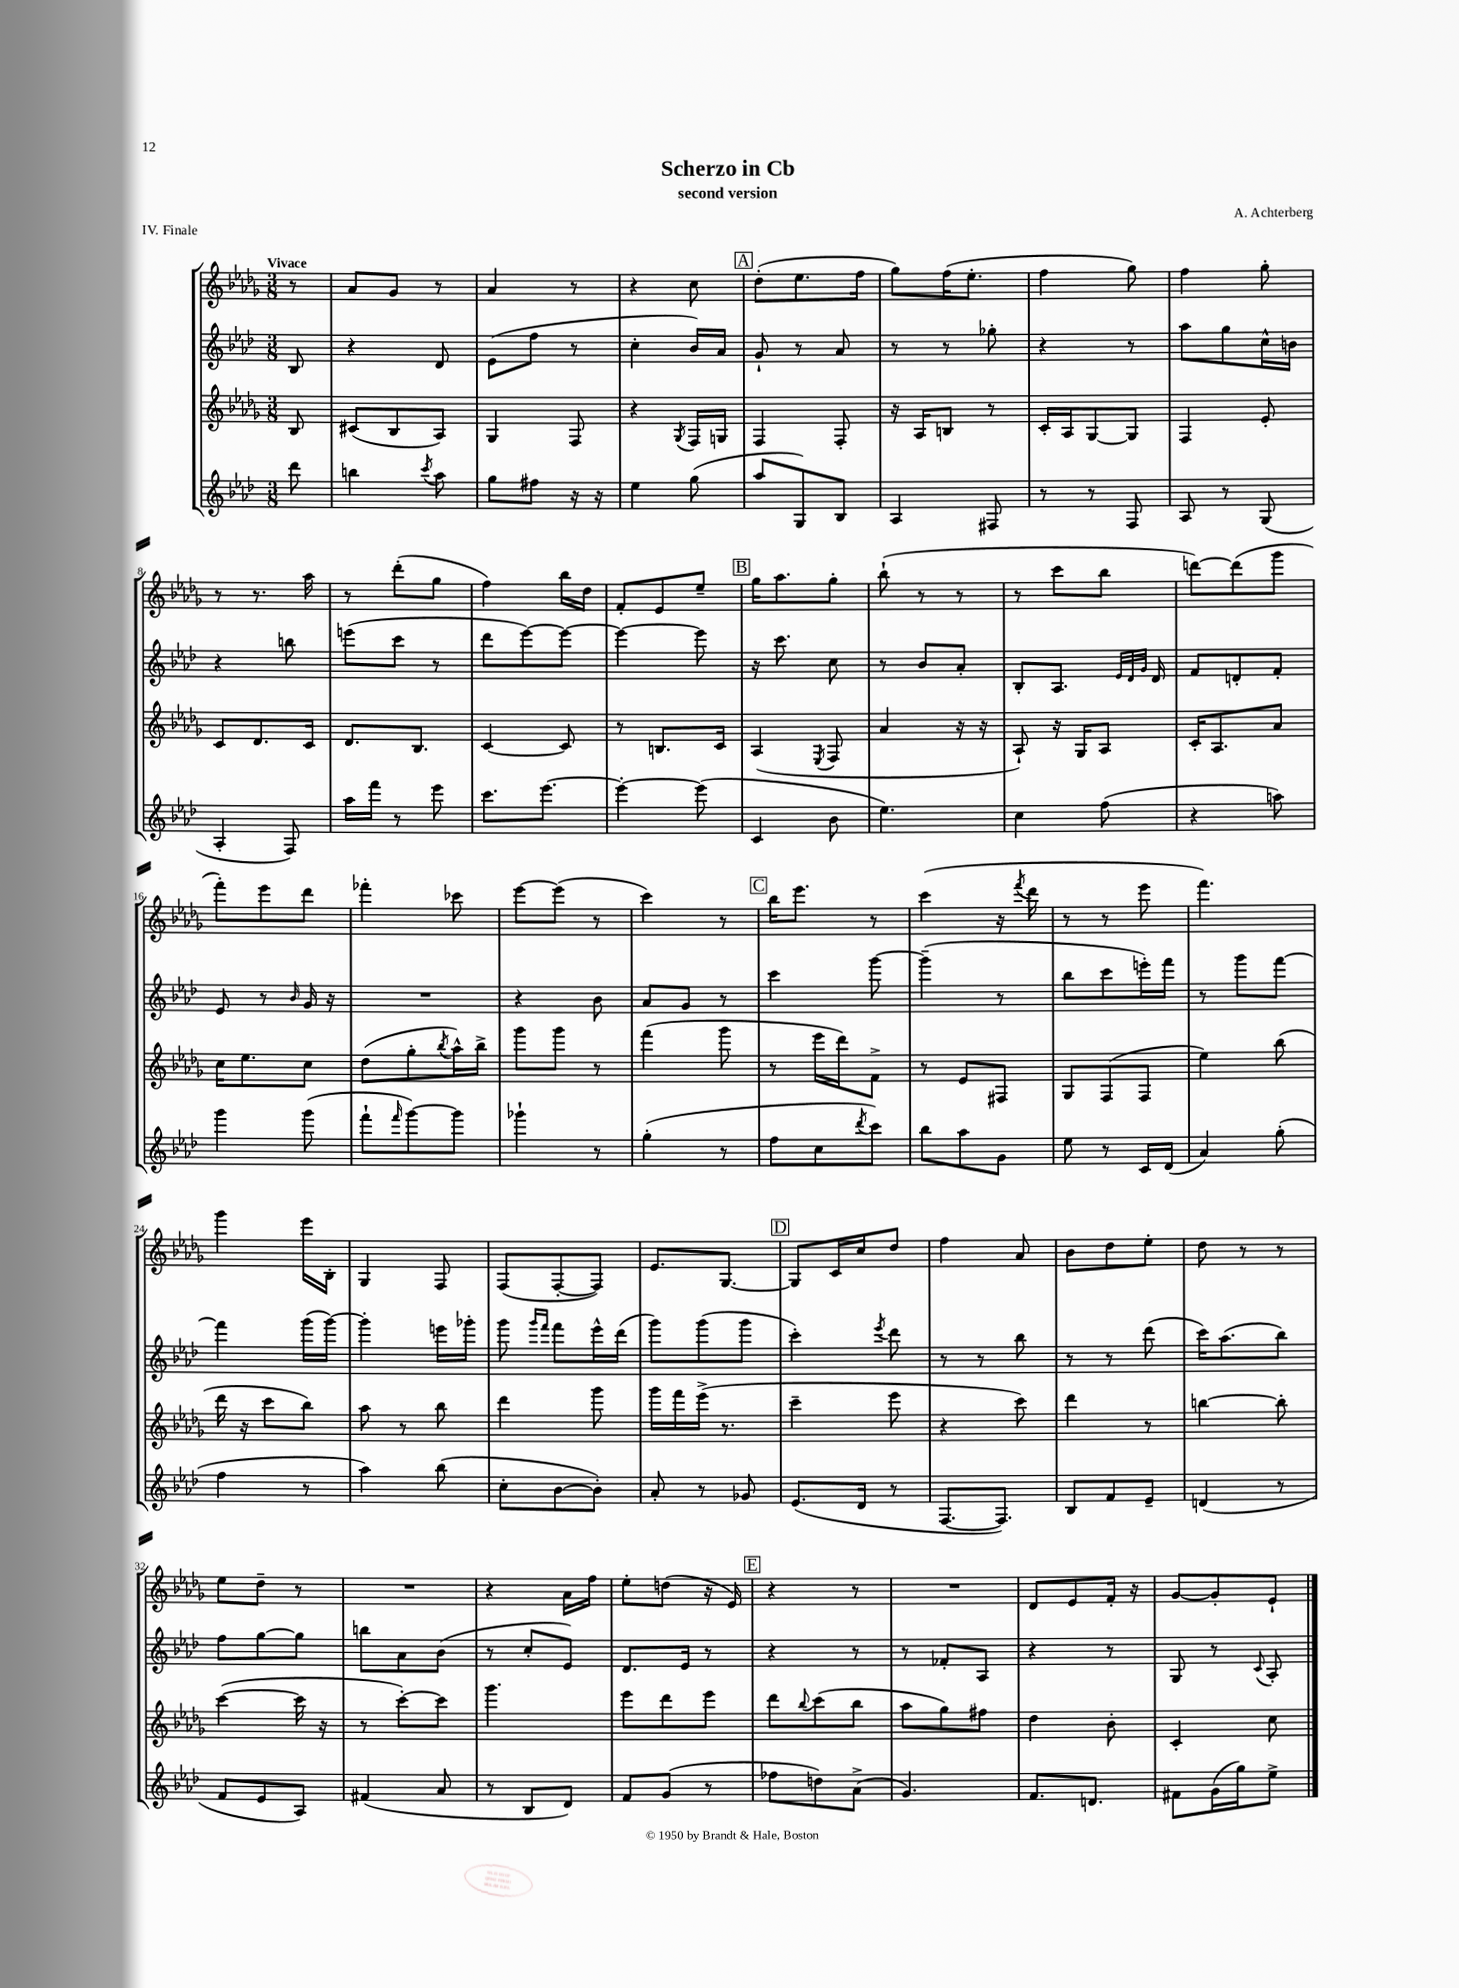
\header { title = "Scherzo in Cb" composer = "A. Achterberg" subtitle = "second version" piece = "IV. Finale" }
<<
\new StaffGroup <<
\new Staff = "s0" {
    \clef treble \key des \major \numericTimeSignature \time 3/8 \partial 8 \tempo "Vivace"
    r8 |
    aes'8 ges'8 r8 |
    aes'4 r8 |
    r4 c''8 |
    \mark \markup { \box "A" } des''8-.( ees''8. f''16 |
    ges''8) f''16( ees''8.-. |
    f''4 ges''8) |
    f''4 ges''8-. |
    r8 r8. aes''16 |
    r8 des'''8-.( ges''8 |
    f''4) bes''16 des''16 |
    f'8-. ees'8 ees''8-- |
    \mark \markup { \box "B" } ges''16 aes''8. ges''8-. |
    bes''8-!( r8 r8 |
    r8 c'''8 bes''8 |
    d'''8~) d'''8( ges'''8 |
    f'''8-.) ees'''8 des'''8 |
    fes'''4-. ces'''8 |
    ees'''8~ ees'''8( r8 |
    c'''4) r8 |
    \mark \markup { \box "C" } bes''16 ees'''8. r8 |
    c'''4( r16 \acciaccatura { f'''8 } des'''16 |
    r8 r8 ees'''8 |
    f'''4.) |
    ges'''4 ees'''16 bes16-. |
    ges4 f8 |
    f8( f8~-. f8) |
    ees'8. ges8.~ |
    \mark \markup { \box "D" } ges8 c'16 c''16 des''8 |
    f''4 aes'8 |
    bes'8 des''8 ees''8-. |
    des''8 r8 r8 |
    ees''8 des''8-- r8 |
    R4. |
    r4 aes'16 f''16 |
    ees''8-. d''8( r16 ees'16) |
    \mark \markup { \box "E" } r4 r8 |
    R4. |
    des'8 ees'8 f'16-. r16 |
    ges'8~ ges'8-. ees'8-! \bar "|." |
}
\new Staff = "s1" {
    \clef treble \key aes \major \numericTimeSignature \time 3/8 \partial 8
    bes8 |
    r4 des'8 |
    ees'8( f''8 r8 |
    c''4-. bes'16) aes'16 |
    \mark \markup { \box "A" } g'8-! r8 aes'8 |
    r8 r8 ges''8-. |
    r4 r8 |
    aes''8 g''8 c''16-^ b'16 |
    r4 b''8 |
    e'''8( c'''8 r8 |
    des'''8 ees'''8~) ees'''8~ |
    ees'''4~ ees'''8 |
    \mark \markup { \box "B" } r16 c'''8. c''8 |
    r8 bes'8 aes'8-. |
    bes8-. aes8. \grace { ees'32 des'32 g'32 } des'16 |
    f'8 d'8-. f'8-. |
    ees'8 r8 \grace { bes'16 } g'16 r16 |
    R4. |
    r4 bes'8 |
    aes'8 g'8 r8 |
    \mark \markup { \box "C" } c'''4 g'''8~ |
    g'''4--( r8 |
    bes''8 c'''8 e'''16-.) f'''16 |
    r8 g'''8 f'''8~ |
    f'''4 g'''16( g'''16~) |
    g'''4-. e'''16 ges'''16-. |
    g'''8 \grace { g'''16 f'''16 } f'''8 ees'''16-^ des'''16( |
    g'''8) g'''8( g'''8 |
    \mark \markup { \box "D" } c'''4-.) \acciaccatura { ees'''8 } des'''8 |
    r8 r8 bes''8 |
    r8 r8 des'''8( |
    c'''16) aes''8.( bes''8) |
    f''8 g''8~ g''8 |
    b''8 aes'8 bes'8( |
    r8 c''8-. ees'8) |
    des'8. ees'16 r8 |
    \mark \markup { \box "E" } r4 r8 |
    r8 fes'8-. aes8 |
    r4 r8 |
    g8 r8 \appoggiatura { c'8 } aes8-. \bar "|." |
}
\new Staff = "s2" {
    \clef treble \key des \major \numericTimeSignature \time 3/8 \partial 8
    bes8 |
    cis'8( bes8 aes8) |
    ges4 f8 |
    r4 \acciaccatura { ges8 } f16 g16 |
    \mark \markup { \box "A" } f4 f8-. |
    r16 aes16 b8 r8 |
    c'16-. aes16 ges8~ ges8 |
    f4 ees'8-. |
    c'8 des'8. c'16 |
    des'8. bes8. |
    c'4~ c'8 |
    r8 b8. c'16 |
    \mark \markup { \box "B" } aes4( \acciaccatura { ees8 } f8 |
    aes'4 r16 r16 |
    aes8-!) r16 ges16 aes8 |
    c'16-. aes8. aes'8 |
    c''16 ees''8. c''8 |
    des''8( ges''8-. \acciaccatura { bes''8 } aes''16-^) bes''16-> |
    ges'''8 ges'''8 r8 |
    f'''4( ges'''8 |
    \mark \markup { \box "C" } r8 ees'''16 des'''16) f'8-> |
    r8 ees'8 fis8 |
    ges8 f8( f8 |
    ees''4) bes''8( |
    des'''16 r16 c'''8 bes''8) |
    aes''8 r8 bes''8 |
    des'''4 ges'''8 |
    ges'''16 f'''16 ees'''16->( r8. |
    \mark \markup { \box "D" } c'''4-- ees'''8 |
    r4 c'''8) |
    des'''4 r8 |
    b''4~ b''8-. |
    c'''4~( c'''16 r16 |
    r8 c'''8~-.) c'''8 |
    ges'''4. |
    ees'''8 des'''8 ees'''8 |
    \mark \markup { \box "E" } des'''8 \appoggiatura { bes''8 } c'''8( bes''8 |
    aes''8 ges''8) fis''8 |
    des''4 bes'8-. |
    c'4-. c''8 \bar "|." |
}
\new Staff = "s3" {
    \clef treble \key aes \major \numericTimeSignature \time 3/8 \partial 8
    des'''8 |
    b''4 \acciaccatura { c'''8 } aes''8 |
    g''8 fis''8 r16 r16 |
    ees''4 g''8( |
    \mark \markup { \box "A" } aes''8 g8) bes8 |
    aes4 fis8 |
    r8 r8 f8 |
    aes8 r8 g8( |
    aes4-. f8) |
    aes''16 f'''16 r8 ees'''8 |
    c'''8. ees'''8.~ |
    ees'''4~-. ees'''8( |
    \mark \markup { \box "B" } c'4 bes'8 |
    ees''4.) |
    c''4 f''8( |
    r4 a''8) |
    g'''4 g'''8( |
    f'''8-! \grace { f'''16 } g'''8~) g'''8 |
    ges'''4-! r8 |
    g''4-.( r8 |
    \mark \markup { \box "C" } f''8 c''8 \acciaccatura { des'''8 } c'''8) |
    bes''8 aes''8 g'8 |
    ees''8 r8 c'16 des'16( |
    aes'4) g''8-.( |
    f''4 r8 |
    aes''4) bes''8( |
    c''8-. bes'8~ bes'8-.) |
    aes'8-. r8 ges'8 |
    \mark \markup { \box "D" } ees'8.( des'16 r8 |
    f8.~ f8.) |
    bes8 f'8 ees'8-- |
    d'4( r8 |
    f'8 ees'8 aes8) |
    fis'4( aes'8 |
    r8 bes8 des'8) |
    f'8 g'8( r8 |
    \mark \markup { \box "E" } fes''8 d''8) aes'8->( |
    g'4.) |
    f'8. d'8. |
    fis'8 g'16( g''16) ees''8-> \bar "|." |
}
>>
>>
